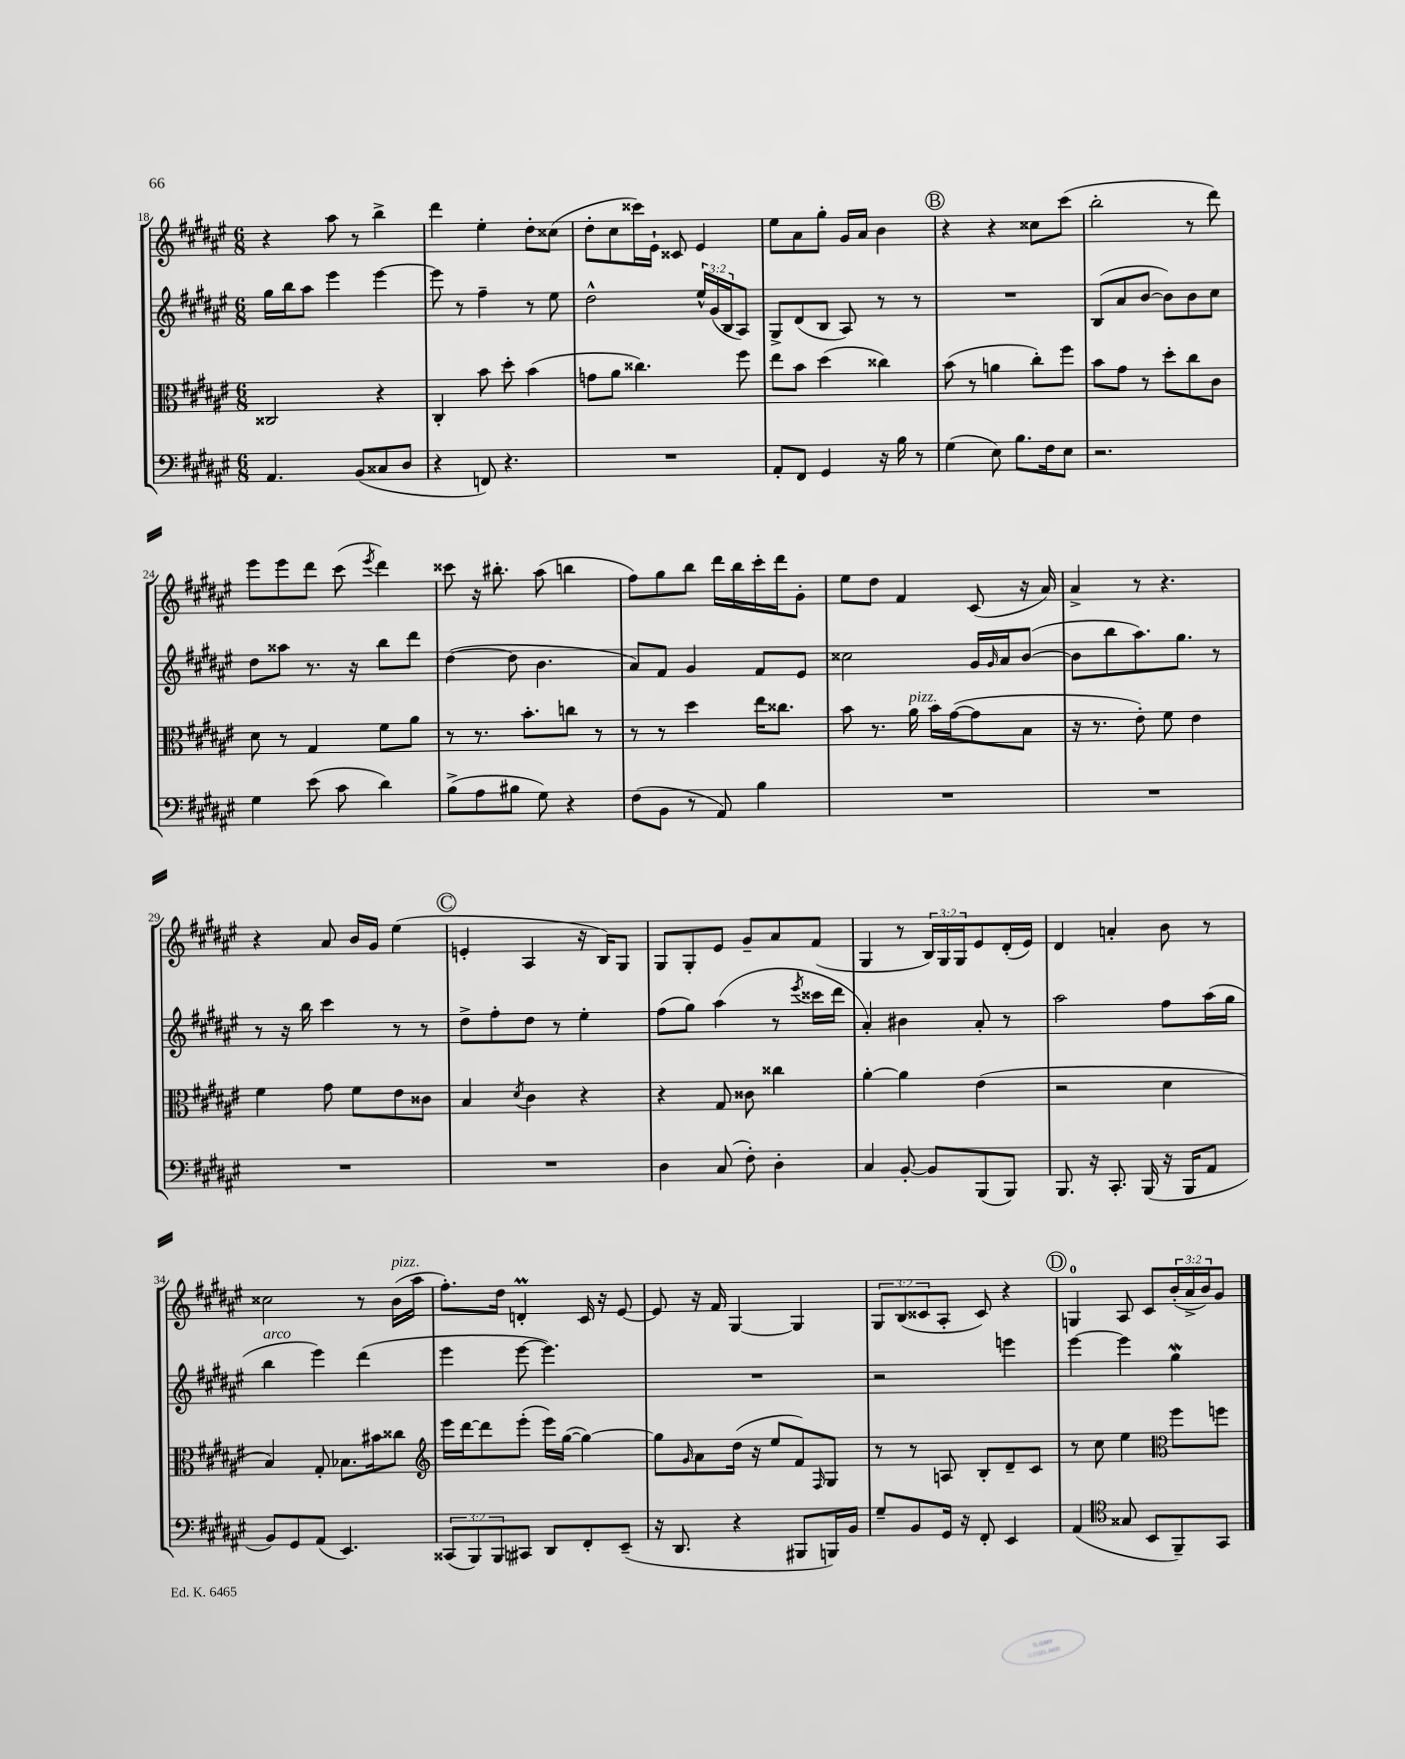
<<
\new StaffGroup <<
\new Staff = "s0" {
    \clef treble \key fis \major \numericTimeSignature \time 6/8 \override Staff.TupletNumber.text = #tuplet-number::calc-fraction-text
    r4 ais''8 r8 b''4-> |
    dis'''4 eis''4-. dis''8-. cisis''8( |
    dis''8-. cis''8 cisis'''16) eis'16-! cisis'8 eis'4 |
    eis''8 ais'8 gis''8-. gis'16 ais'16 b'4 |
    \mark \markup { \circle "B" } r4 r4 cisis''8 cis'''8( |
    b''2-. r8 dis'''8) |
    eis'''8 eis'''8 dis'''8 cis'''8( \acciaccatura { eis'''8 } dis'''4) |
    cisis'''8 r16 bis''8.-. ais''8( b''4 |
    fis''8) gis''8 b''8 dis'''16 b''16 cis'''16-. dis'''16 gis'8-. |
    eis''8 dis''8 fis'4 cis'8( r16 ais'16) |
    ais'4-> r8 r4. |
    r4 ais'8 b'16 gis'16 eis''4( |
    \mark \markup { \circle "C" } e'4-. ais4 r16 b16) gis8 |
    gis8 gis8-. eis'8 gis'8-- ais'8 fis'8( |
    gis4 r8 \tuplet 3/2 { b16) gis16 gis16 } eis'8 dis'16-.( eis'16) |
    dis'4 a'4-. b'8 r8 |
    cisis''2 r8 b'16^\markup { \italic "pizz." }( ais''16 |
    fis''8.-.) dis''16 d'4-.\prall cis'16 r16 eis'8~ |
    eis'8 r16 fis'16 gis4~ gis4 |
    \tuplet 3/2 { gis8 b8( cisis'8 } ais8-. cisis'8) r4 |
    \mark \markup { \circle "D" } g4-0 ais8 cis'8 \tuplet 3/2 { b'16-.( ais'16-> b'16) } gis'8 \bar "|." |
}
\new Staff = "s1" {
    \clef treble \key fis \major \numericTimeSignature \time 6/8 \override Staff.TupletNumber.text = #tuplet-number::calc-fraction-text
    gis''16 b''16 ais''8 eis'''4 eis'''4~ |
    eis'''8 r8 fis''4-- r8 eis''8 |
    dis''2-^ \tuplet 3/2 { eis''16-^ gis'16( b16 } ais8) |
    gis8-> dis'8( b8 ais8) r8 r8 |
    \mark \markup { \circle "B" } R2. |
    b8( ais'8 b'8~ b'8) b'8 cis''8 |
    dis''8 aisis''8 r8. r16 b''8 dis'''8 |
    dis''4~( dis''8 b'4. |
    ais'8) fis'8 gis'4 fis'8 eis'8 |
    cisis''2 gis'16 \grace { gis'16 } ais'16 b'8~( |
    b'8 b''8 ais''8.) gis''8. r8 |
    r8 r16 b''16 cis'''4 r8 r8 |
    \mark \markup { \circle "C" } dis''8-> fis''8-. dis''8 r8 eis''4-. |
    fis''8( gis''8) ais''4( r8 \acciaccatura { eis'''8 } cisis'''16 dis'''16 |
    ais'4-.) bis'4 ais'8-. r8 |
    ais''2 fis''8 ais''16( gis''16 |
    b''4^\markup { \italic "arco" } eis'''4) dis'''4( |
    eis'''4 eis'''8~ eis'''4.) |
    R2. |
    r2 e'''4 |
    \mark \markup { \circle "D" } eis'''4~ eis'''4 gis''4\mordent \bar "|." |
}
\new Staff = "s2" {
    \clef alto \key fis \major \numericTimeSignature \time 6/8
    cisis2 r4 |
    cis4-. b'8 dis''8-. b'4( |
    g'8 ais'8 cisis''4.) fis''8 |
    eis''8 b'8 dis''4( cisis''4) |
    \mark \markup { \circle "B" } b'8( r8 a'4 cis''8-.) fis''8 |
    b'8 gis'8 r8 dis''8-. cis''8 cis'8 |
    dis'8 r8 gis4 fis'8 ais'8 |
    r8 r8. b'8.-. c''8 r8 |
    r8 r8 dis''4 eis''16 cisis''8. |
    b'8 r8. ais'16^\markup { \italic "pizz." } b'16 gis'16~( gis'8 b8 |
    r16 r8. eis'8-.) fis'8 eis'4 |
    fis'4 gis'8 fis'8 eis'8 cisis'8 |
    \mark \markup { \circle "C" } b4 \acciaccatura { dis'8 } cis'4 r4 |
    r4 gis8 cisis'8 cisis''4 |
    ais'4~-. ais'4 eis'4( |
    r2 dis'4 |
    b4) gis8-. bes8. bis'16 cisis''8 |
    \clef treble eis'''16 dis'''16~ dis'''8 eis'''8-.( eis'''16) gis''16~( gis''4~) |
    gis''8 \grace { gis'16 } ais'8 dis''16( r16 eis''8 fis'8) \grace { fis16 } gis8 |
    r8 r8 a8 b8-. dis'8-- cis'8 |
    \mark \markup { \circle "D" } r8 cis''8 eis''4 \clef alto fis''8 f''8 \bar "|." |
}
\new Staff = "s3" {
    \clef bass \key fis \major \numericTimeSignature \time 6/8 \override Staff.TupletNumber.text = #tuplet-number::calc-fraction-text
    ais,4. b,8( cisis8 dis8 |
    r4 f,8) r4. |
    R2. |
    ais,8-. fis,8 gis,4 r16 b16 r8 |
    \mark \markup { \circle "B" } gis4( eis8) b8. fis16 eis8 |
    r2. |
    gis4 eis'8( cis'8 dis'4) |
    b8->( ais8 bis8 gis8) r4 |
    fis8( b,8 r8 ais,8) b4 |
    R2. |
    R2. |
    R2. |
    \mark \markup { \circle "C" } R2. |
    dis4 cis8( fis8-.) dis4-. |
    cis4 b,8~-. b,8 b,,8( b,,8) |
    b,,8. r16 cis,8.-. b,,16( r16 b,,16 ais,8 |
    b,8) gis,8 ais,8( eis,4.) |
    \tuplet 3/2 { cisis,8( b,,8) b,,8 } cis,8 dis,8 fis,8-. eis,8--( |
    r16 dis,8. r4 bis,,8 b,,16) b,16 |
    gis8-- b,8 gis,16 r16 fis,8-. eis,4 |
    \mark \markup { \circle "D" } ais,4( \clef tenor gisis8 b,8 fis,8--) gis,8 \bar "|." |
}
>>
>>
\layout { \context { \Score currentBarNumber = #18 } }
